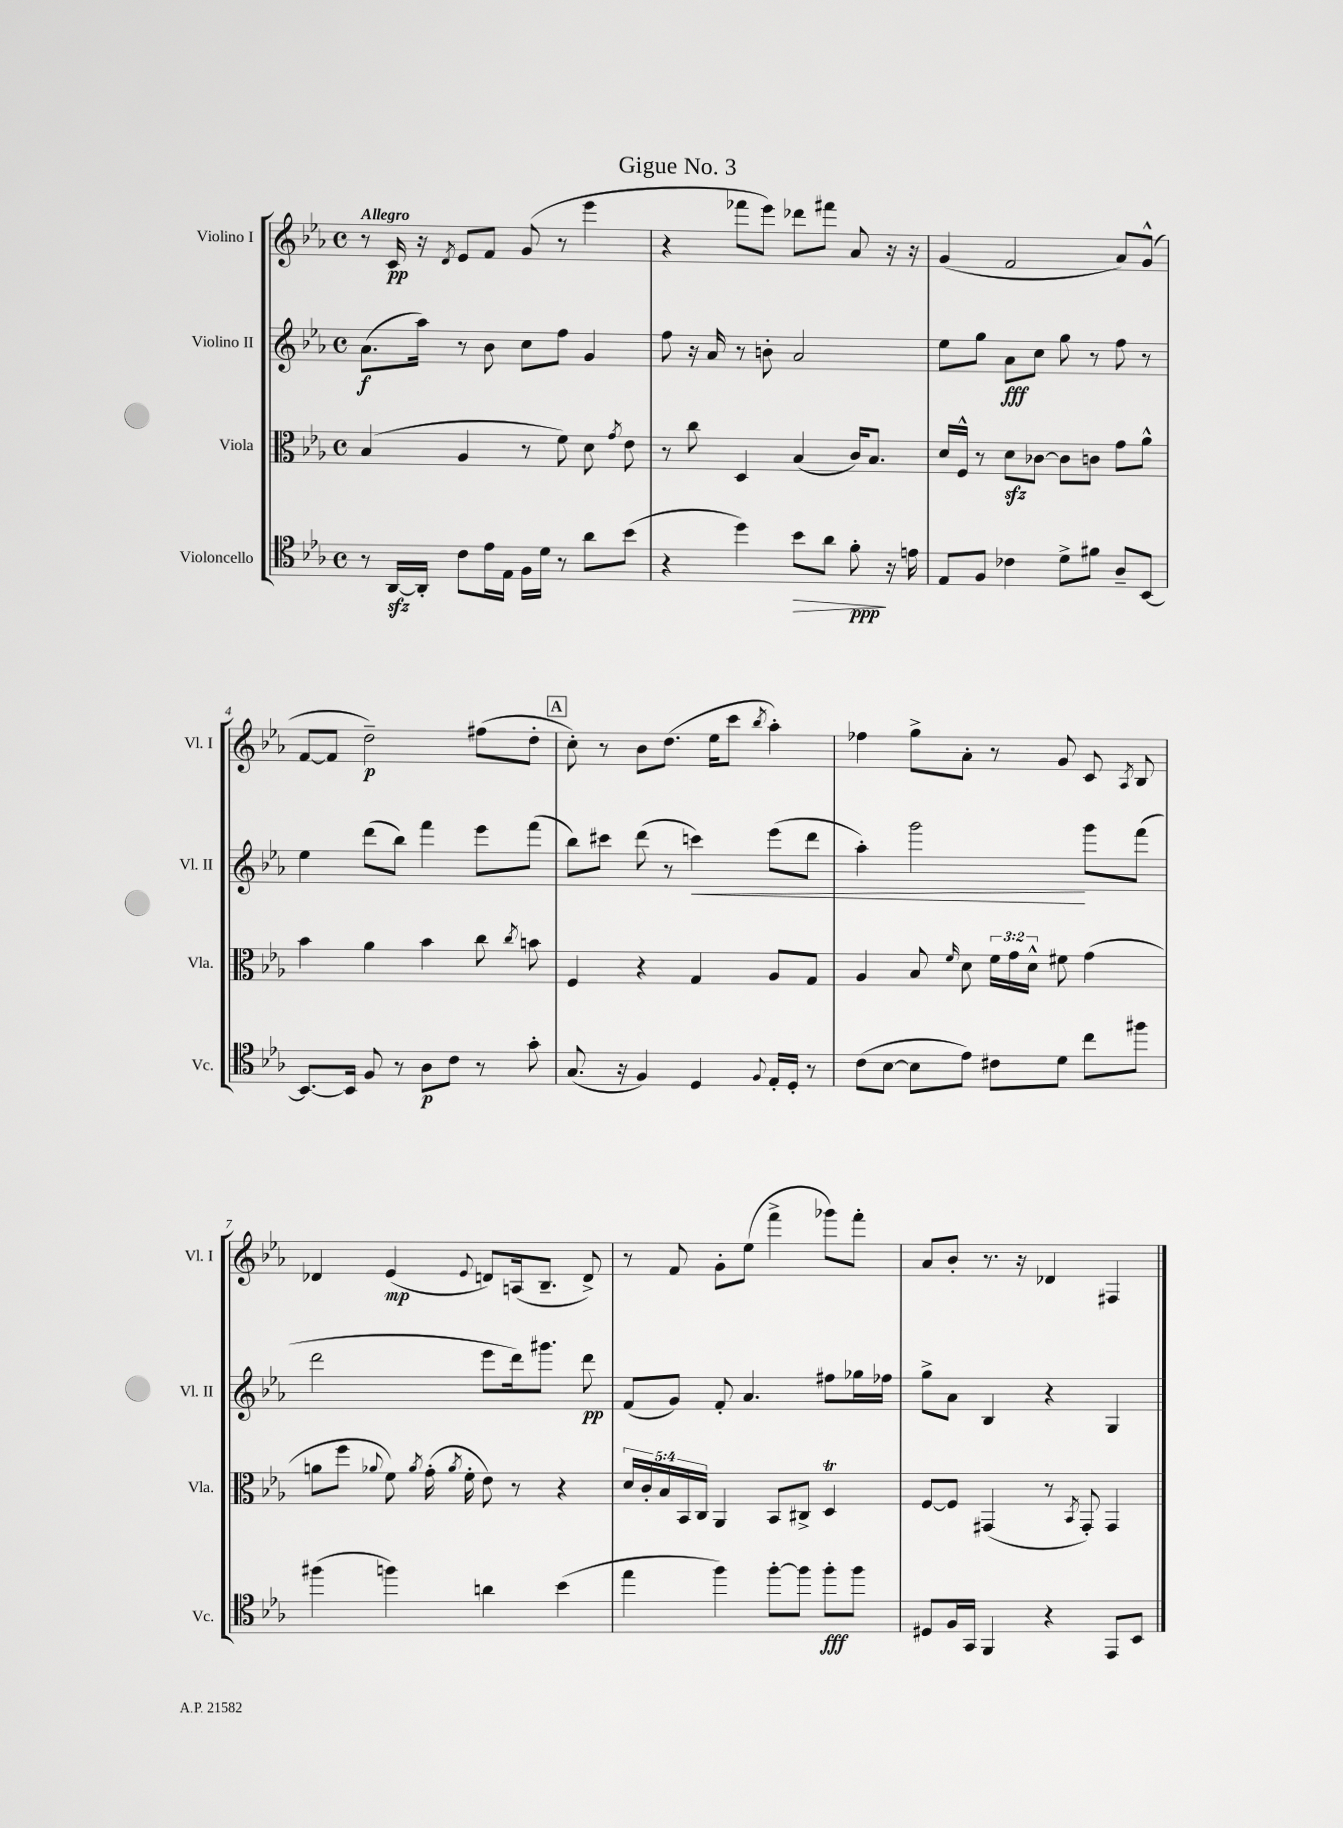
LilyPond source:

\header { title = "Gigue No. 3" }
<<
\new StaffGroup <<
\new Staff = "s0" \with { instrumentName = "Violino I" shortInstrumentName = "Vl. I" } {
    \clef treble \key ees \major \defaultTimeSignature \time 4/4 \tempo "Allegro"
    \autoBeamOff r8 c'16\pp r16 \acciaccatura { d'8 } ees'8[ f'8] g'8( r8 ees'''4 |
    r4 fes'''8[ ees'''8]) des'''8[ fis'''8] aes'8 r16 r16 |
    g'4( f'2 aes'8[) g'8]-^( |
    f'8[~ f'8] d''2--\p) fis''8[( d''8]-. |
    \mark \markup { \box "A" } c''8-.) r8 bes'8[ d''8.]( ees''16[ c'''8] \acciaccatura { bes''8 } aes''4-.) |
    fes''4 g''8[-> aes'8]-. r8 g'8 c'8 \acciaccatura { aes8 } bes8 |
    des'4 ees'4\mp( \appoggiatura { ees'8 } d'8[) a16( bes8.]-- d'8->) |
    r8 f'8 g'8[-. ees''8]( f'''4-> ges'''8[) f'''8]-. |
    aes'8[ bes'8]-. r8. r16 des'4 fis4 \bar "|." |
}
\new Staff = "s1" \with { instrumentName = "Violino II" shortInstrumentName = "Vl. II" } {
    \clef treble \key ees \major \defaultTimeSignature \time 4/4
    \autoBeamOff aes'8.[\f( aes''16]) r8 bes'8 c''8[ f''8] g'4 |
    f''8 r16 aes'16 r8 b'8-. aes'2 |
    ees''8[ g''8] aes'8[\fff c''8] g''8 r8 f''8 r8 |
    ees''4 d'''8[( bes''8]) f'''4 ees'''8[ f'''8]( |
    \mark \markup { \box "A" } bes''8[) cis'''8] d'''8( r8 c'''4\<) ees'''8[( d'''8] |
    aes''4-.) g'''2\! g'''8[ f'''8]( |
    d'''2 ees'''8[ d'''16) gis'''8.] d'''8\pp |
    f'8[( g'8]) f'8-. aes'4. fis''8[ ges''16 fes''16] |
    g''8[-> aes'8] bes4 r4 g4 \bar "|." |
}
\new Staff = "s2" \with { instrumentName = "Viola" shortInstrumentName = "Vla." } {
    \clef alto \key ees \major \defaultTimeSignature \time 4/4 \override Staff.TupletNumber.text = #tuplet-number::calc-fraction-text
    \autoBeamOff bes4( aes4 r8 f'8) d'8 \acciaccatura { g'8 } ees'8 |
    r8 c''8 d4 bes4( c'16[) bes8.] |
    d'16[ f16]-^ r8 d'8[\sfz ces'8]~ ces'8[ c'8] g'8[ aes'8]-^ |
    bes'4 aes'4 bes'4 c''8 \acciaccatura { c''8 } b'8 |
    \mark \markup { \box "A" } f4 r4 g4 aes8[ g8] |
    aes4 bes8 \grace { f'16 } d'8 \tuplet 3/2 { f'16[ g'16 d'16]-^ } fis'8 g'4( |
    a'8[ f''8] \appoggiatura { aes'8 } f'8) \acciaccatura { aes'8 } g'16-.( \acciaccatura { aes'8 } f'16-. ees'8) r8 r4 |
    \tuplet 5/4 { d'16[ c'16-. bes16 bes,16 c16] } aes,4 bes,8[ cis8]-> d4\trill |
    f8[~ f8] gis,4( r8 \acciaccatura { bes,8 } gis,8-.) gis,4 \bar "|." |
}
\new Staff = "s3" \with { instrumentName = "Violoncello" shortInstrumentName = "Vc." } {
    \clef tenor \key ees \major \defaultTimeSignature \time 4/4
    \autoBeamOff r8 aes,16[~\sfz aes,16]-. c'8[ ees'16 ees16] f16[ d'16] r8 aes'8[ bes'8]( |
    r4 d''4) bes'8[\> aes'8] f'8-.\ppp\! r16 e'16 |
    ees8[ f8] ces'4 d'8[-> fis'8] aes8[-- bes,8]~ |
    bes,8.[~ bes,16] f8 r8 aes8[\p c'8] r8 g'8-. |
    \mark \markup { \box "A" } g8.( r16 f4) d4 \appoggiatura { f8 } ees16[-. d16]-. r8 |
    c'8[( bes8]~ bes8[ ees'8]) cis'8[ d'8] c''8[ fis''8] |
    fis''4( f''4) a'4 bes'4( |
    ees''4 f''4) f''8[~-. f''8] f''8[-.\fff f''8] |
    dis8[ f16 g,16] f,4 r4 ees,8[ bes,8] \bar "|." |
}
>>
>>
